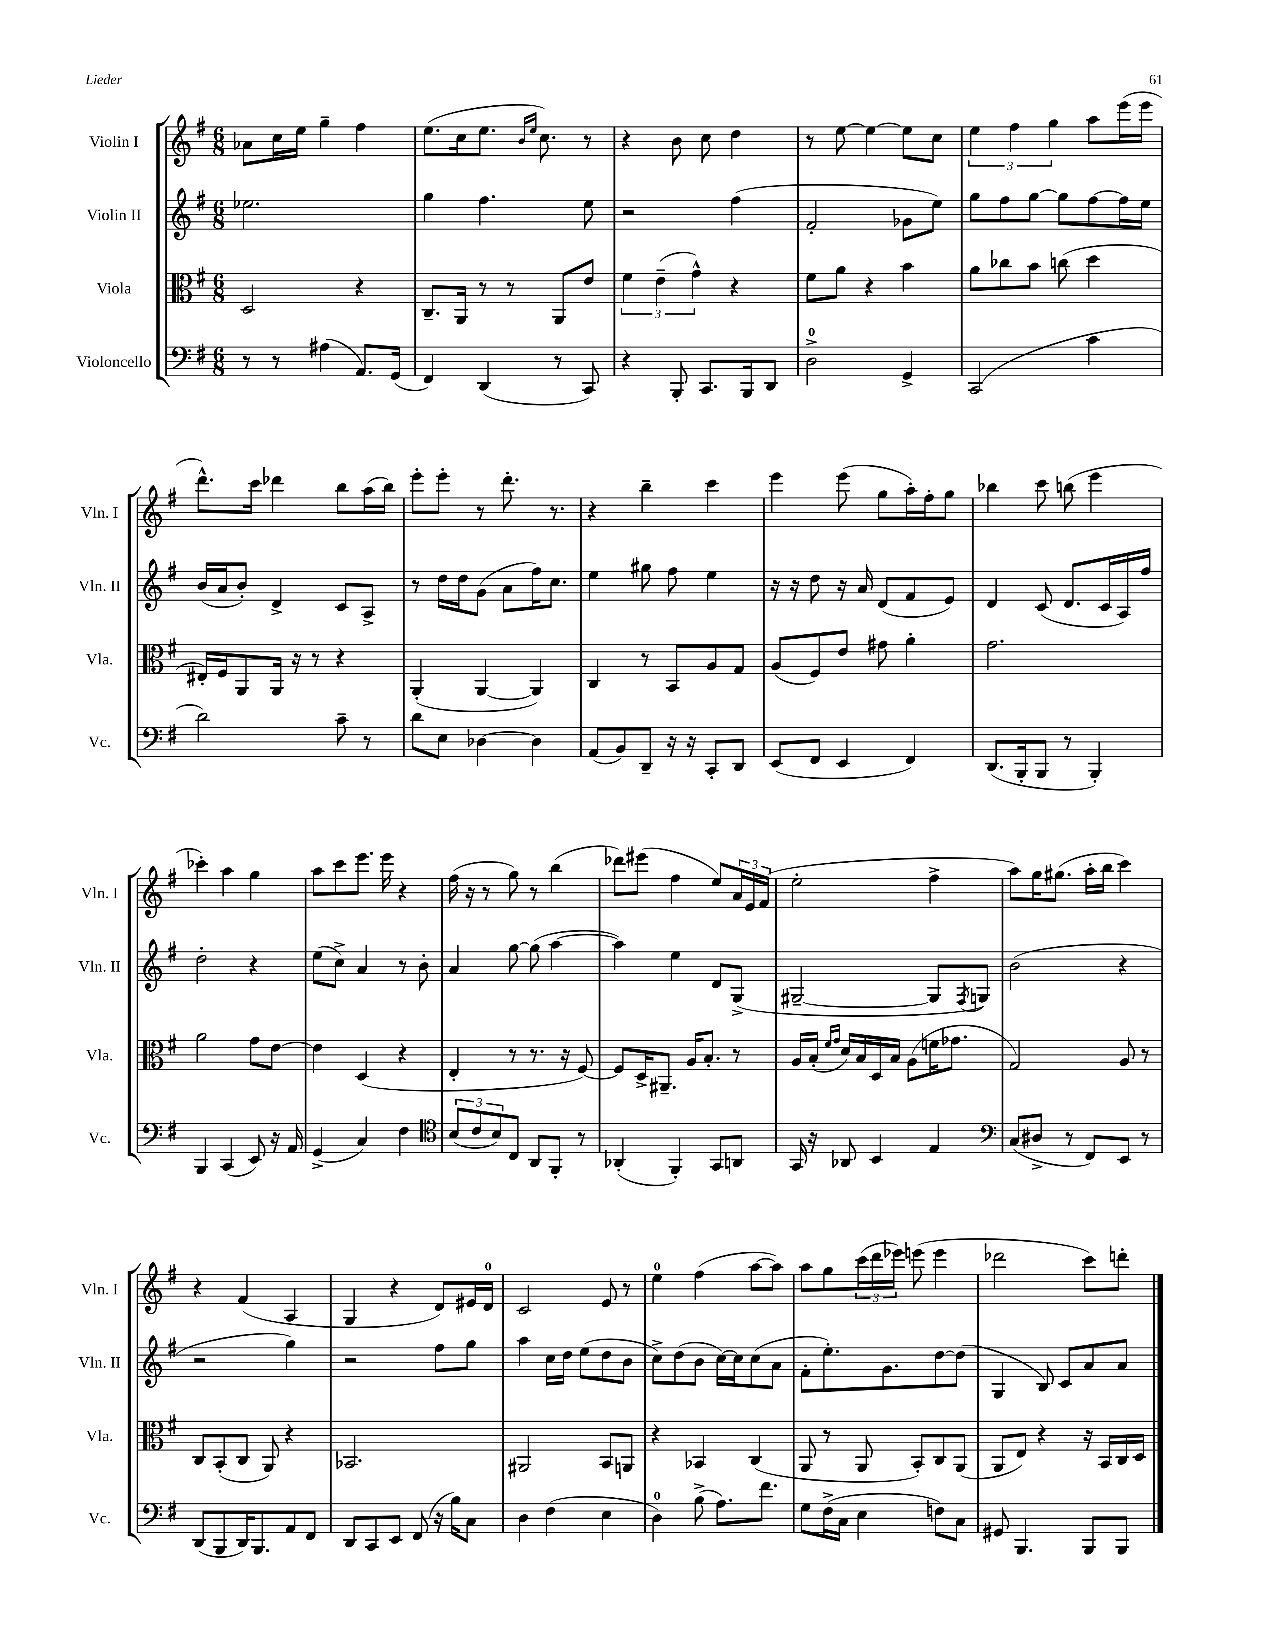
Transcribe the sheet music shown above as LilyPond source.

<<
\new StaffGroup <<
\new Staff = "s0" \with { instrumentName = "Violin I" shortInstrumentName = "Vln. I" } {
    \clef treble \key g \major \numericTimeSignature \time 6/8
    aes'8 c''16 e''16 g''4-- fis''4 |
    e''8.( c''16 e''8. \grace { b'16 e''16 } c''8.) r8 |
    r4 b'8 c''8 d''4 |
    r8 e''8~ e''4~ e''8 c''8 |
    \tuplet 3/2 { e''4 fis''4 g''4 } a''8 e'''16( e'''16 |
    d'''8.-^) c'''16 des'''4 b''8 a''16( b''16) |
    e'''8-. e'''8-. r8 d'''8.-. r8. |
    r4 b''4-- c'''4 |
    e'''4 e'''8( g''8 a''16-.) fis''16-. g''8 |
    bes''4 c'''8 b''8( e'''4 |
    ces'''4-.) a''4 g''4 |
    a''8 c'''8 e'''8. e'''16 r4 |
    fis''16( r16 r8 g''8) r8 b''4( |
    des'''8) eis'''8( fis''4 e''8) \tuplet 3/2 { a'16 e'16 fis'16( } |
    e''2-. fis''4-> |
    a''8) g''16 gis''8.( a''16-. b''16 c'''4) |
    r4 fis'4( a4 |
    g4 r4 d'8) eis'16 d'16-0 |
    c'2 e'8 r8 |
    e''4-0 fis''4( a''8~ a''8) |
    a''8 g''8 \tuplet 3/2 { c'''16( d'''16 ees'''16) } e'''8( e'''4 |
    des'''2 c'''8) d'''8-. \bar "|." |
}
\new Staff = "s1" \with { instrumentName = "Violin II" shortInstrumentName = "Vln. II" } {
    \clef treble \key g \major \numericTimeSignature \time 6/8
    ees''2. |
    g''4 fis''4. e''8 |
    r2 fis''4( |
    fis'2-. ges'8 e''8) |
    g''8 fis''8 g''8~ g''8 fis''8~ fis''16 e''16 |
    b'16( a'16 b'8-.) d'4-> c'8 a8-> |
    r8 d''16 d''16 g'8( a'8 fis''16) c''8. |
    e''4 gis''8 fis''8 e''4 |
    r16 r16 d''8 r16 a'16 d'8( fis'8 e'8) |
    d'4 c'8( d'8. c'16 a16) fis''16 |
    d''2-. r4 |
    e''8( c''8->) a'4 r8 b'8-. |
    a'4 g''8~ g''8( a''4~ |
    a''4) e''4 d'8 g8->( |
    gis2~-- gis8 \acciaccatura { fis8 } g8) |
    b'2( r4 |
    r2 g''4) |
    r2 fis''8 g''8 |
    a''4 c''16 d''16 e''8( d''8 b'8 |
    c''8->) d''8( b'8 c''16~) c''16 c''8( a'8 |
    fis'8-. e''8.-.) g'8. d''8~ d''8( |
    g4 b8) c'8 a'8 a'8 \bar "|." |
}
\new Staff = "s2" \with { instrumentName = "Viola" shortInstrumentName = "Vla." } {
    \clef alto \key g \major \numericTimeSignature \time 6/8
    d2 r4 |
    c8.-- a,16 r8 r8 a,8 e'8 |
    \tuplet 3/2 { fis'4 e'4--( g'4-^) } r4 |
    fis'8 a'8 r4 b'4 |
    a'8 ces''8 b'8 c''8( d''4 |
    eis16-.) fis16 a,8 a,16 r16 r8 r4 |
    a,4-.( a,4~ a,4) |
    c4 r8 b,8 a8 g8 |
    a8( fis8) e'8 gis'8 a'4-. |
    g'2. |
    a'2 g'8 e'8~ |
    e'4 d4( r4 |
    e4-. r8 r8. r16 fis8~) |
    fis8 d16-> ais,8.-- a16 b8.-. r8 |
    a16 b16-.( \grace { fis'16 g'16 } d'16) b16 d16 b16 a8( f'16 ges'8. |
    g2) a8 r8 |
    c8 b,8-.( c8 a,8) r4 |
    bes,2. |
    ais,2 b,8 a,8 |
    r4 bes,4 c4( |
    a,8 r8 a,8 b,8-.) c8 a,8( |
    a,8 e8) r4 r16 b,16 c16 d16 \bar "|." |
}
\new Staff = "s3" \with { instrumentName = "Violoncello" shortInstrumentName = "Vc." } {
    \clef bass \key g \major \numericTimeSignature \time 6/8
    r8 r8 ais4( a,8.) g,16( |
    fis,4) d,4( r8 c,8) |
    r4 b,,8-. c,8. b,,16 d,8 |
    d2-0-> g,4-> |
    c,2( c'4 |
    d'2) c'8-- r8 |
    d'8 e8 des4~ des4 |
    a,8( b,8) d,8-- r16 r16 c,8-. d,8 |
    e,8( fis,8 e,4 fis,4) |
    d,8.( b,,16-. b,,8 r8 b,,4-.) |
    b,,4 c,4( e,8) r16 a,16 |
    g,4->( c4) fis4 |
    \clef tenor \tuplet 3/2 { b8( c'8 b8) } c8 a,8 fis,8-. r8 |
    aes,4-.( fis,4-.) g,8 a,8 |
    g,16 r16 aes,8 b,4 e4 |
    \clef bass c8( dis8-> r8 fis,8) e,8 r8 |
    d,8( b,,8 d,16) b,,8. a,8 fis,8 |
    d,8 c,8 e,8 fis,8( r16 b16) c8 |
    d4 fis4( e4 |
    d4-0) b8->( a8.) fis'8. |
    g8 fis16->( c16 e4 f8) c8 |
    gis,8 b,,4. b,,8 b,,8 \bar "|." |
}
>>
>>
\layout { \context { \Score \remove "Bar_number_engraver" } }
